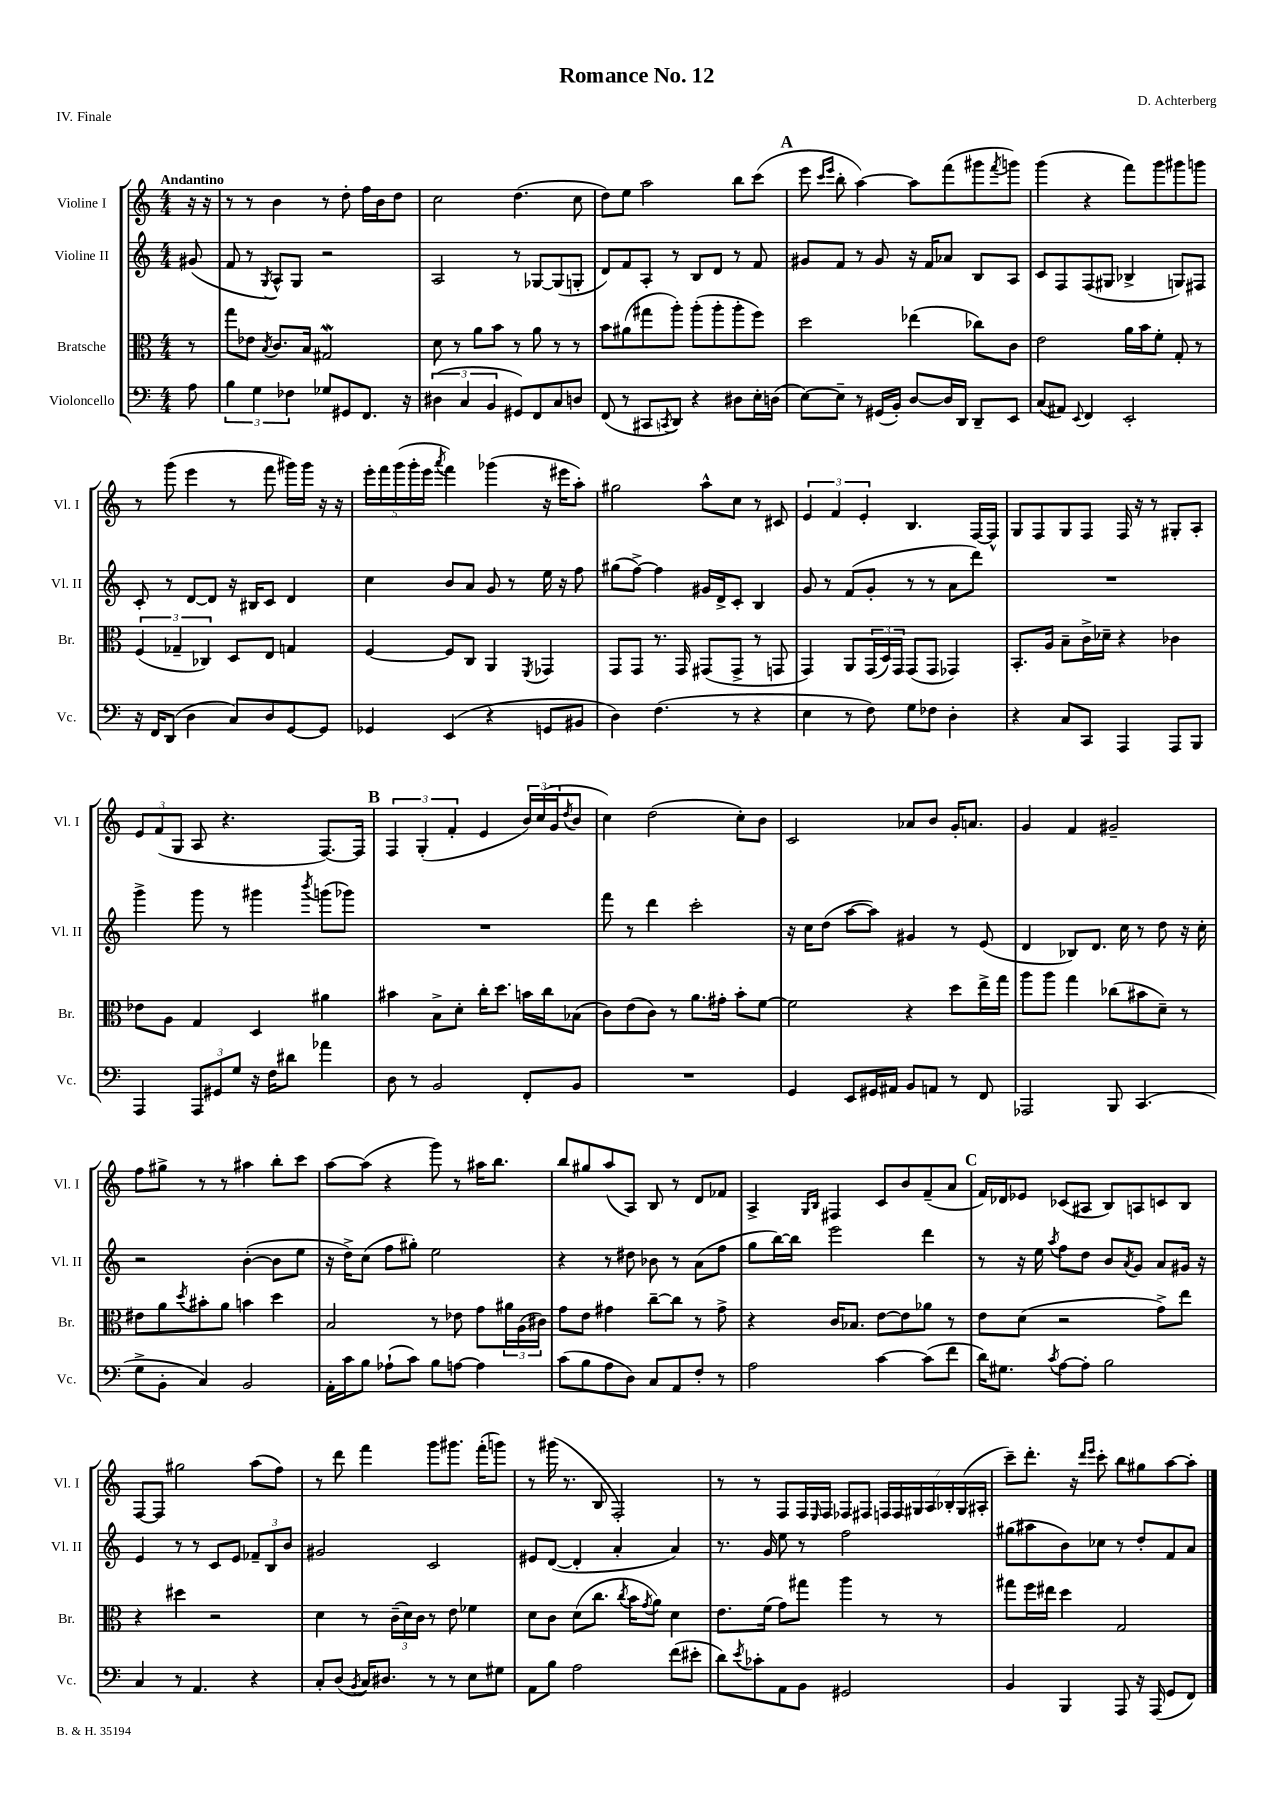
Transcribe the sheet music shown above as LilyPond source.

\header { title = "Romance No. 12" composer = "D. Achterberg" piece = "IV. Finale" }
<<
\new StaffGroup <<
\new Staff = "s0" \with { instrumentName = "Violine I" shortInstrumentName = "Vl. I" } {
    \clef treble \key c \major \numericTimeSignature \time 4/4 \partial 8 \tempo "Andantino"
    r16 r16 |
    r8 r8 b'4 r8 d''8-. f''16 b'16 d''8 |
    c''2 d''4.( c''8 |
    d''8) e''8 a''2 b''8 c'''8( |
    \mark \markup { \bold "A" } e'''8 \grace { c'''16 e'''16 } b''8-. a''4~) a''8 f'''8( gis'''8 \acciaccatura { f'''8 } g'''8) |
    g'''4( r4 f'''8) g'''8 gis'''8 g'''8 |
    r8 g'''8( e'''4 r8 f'''8 gis'''16) gis'''16 r16 r16 |
    \tuplet 5/4 { e'''16-. f'''16 g'''16( g'''16-. e'''16 } \acciaccatura { a'''8 } f'''4) ges'''4( r16 eis'''16 a''8-.) |
    gis''2 a''8-^ c''8 r8 cis'8 |
    \tuplet 3/2 { e'4 f'4 e'4-. } b4. f16~ f16-^ |
    g8 f8 g8 f8 f16 r16 r8 gis8-. a8-. |
    \tuplet 3/2 { e'8 f'8( g8 } a8 r4. f8.~) f16 |
    \mark \markup { \bold "B" } \tuplet 3/2 { f4 g4-.( f'4-. } e'4 \tuplet 3/2 { b'16) c''16( g'16 } \acciaccatura { d''8 } b'8 |
    c''4) d''2( c''8-.) b'8 |
    c'2 aes'8 b'8 g'16-. a'8. |
    g'4 f'4 gis'2-- |
    f''8 gis''8-> r8 r8 ais''4 b''8-. c'''8 |
    a''8~ a''8( r4 g'''8) r8 ais''16 b''8. |
    b''8 gis''8 a''8( a8) b8 r8 d'8 fes'8 |
    a4-> \grace { g16 b16 } fis4 c'8 b'8 f'8--( a'8 |
    \mark \markup { \bold "C" } f'16) des'16 ees'8 ces'8( ais8 b8) a8 c'8 b8 |
    f8~ f8 gis''2 a''8( f''8) |
    r8 d'''8 f'''4 g'''8 gis'''8. f'''16-.( g'''8) |
    r8 gis'''16( r8. b8 f2-.) |
    r8 r8 f8 f16 \grace { e16 } f16 fes8 fis8 \tuplet 7/4 { f16 f16 gis16 a16 bes16-. gis16( ais16-. } |
    c'''8--) d'''8.-. r16 \grace { d'''16 e'''16 } c'''8-. b''8 gis''8 a''8~ a''8-. \bar "|." |
}
\new Staff = "s1" \with { instrumentName = "Violine II" shortInstrumentName = "Vl. II" } {
    \clef treble \key c \major \numericTimeSignature \time 4/4 \partial 8
    gis'8( |
    f'8 r8 \acciaccatura { g8 } a8-^) g8 r2 |
    a2 r8 ges8~ ges8( g8-. |
    d'8) f'8 a8-. r8 b8 d'8 r8 f'8 |
    \mark \markup { \bold "A" } gis'8 f'8 r8 gis'8 r16 f'16 aes'8 b8 a8 |
    c'8 f8 f8( gis8 bes4-> g8) fis8 |
    c'8-. r8 d'8~ d'8 r16 bis16 c'8 d'4 |
    c''4 b'8 a'8 g'8 r8 e''16 r16 f''8 |
    gis''8( f''8~->) f''4 gis'16 d'16-> c'8-. b4 |
    g'8 r8 f'8( g'8-. r8 r8 a'8 d'''8) |
    R1 |
    g'''4-> g'''8 r8 gis'''4 \acciaccatura { b'''8 } g'''8( ges'''8) |
    \mark \markup { \bold "B" } R1 |
    f'''8 r8 d'''4 c'''2-. |
    r16 c''16 d''8( a''8~ a''8) gis'4 r8 e'8( |
    d'4 bes8) d'8. c''16 r8 d''8 r16 c''16-. |
    r2 b'4~-.( b'8 e''8 |
    r16 d''16->) c''8( f''8 gis''8-.) e''2 |
    r4 r8 dis''8 bes'8 r8 a'8( f''8 |
    g''8 b''16~) b''16 e'''2 d'''4 |
    \mark \markup { \bold "C" } r8 r16 e''16 \acciaccatura { a''8 } f''8 d''8 b'8 \acciaccatura { a'8 } g'8 a'8 gis'16 r16 |
    e'4 r8 r8 c'8 e'8 \tuplet 3/2 { fes'8-- b8 b'8 } |
    gis'2 c'2 |
    eis'8 d'8~( d'4-. a'4-. a'4) |
    r8. g'16 e''8 r8 f''2 |
    gis''8( ais''8 b'8) ces''8 r8 d''8-. f'8 a'8 \bar "|." |
}
\new Staff = "s2" \with { instrumentName = "Bratsche" shortInstrumentName = "Br." } {
    \clef alto \key c \major \numericTimeSignature \time 4/4 \partial 8
    r8 |
    g''8 ees'8 \acciaccatura { b8 } c'8. b16 gis2\mordent |
    d'8 r8 a'8 b'8 r8 a'8 r8 r8 |
    b'8 ais'8( gis''8 a''8-.) a''8-.( a''8-. a''8-. f''8) |
    \mark \markup { \bold "A" } d''2 ees''4( ces''8) c'8 |
    e'2 a'16 b'16 f'8-. g8-. r8 |
    \tuplet 3/2 { f4( ges4-- ces4) } d8 e8 g4 |
    f4~ f8 c8 a,4 \acciaccatura { f,8 } ges,4 |
    g,8 g,8 r8. g,16 gis,8( gis,8-> r8 g,8 |
    g,4) a,8 \tuplet 3/2 { g,16( d16) g,16 } g,8( g,8 ges,4) |
    b,8.-. a16 b8-- c'16-> des'16-- r4 ces'4 |
    ees'8 a8 g4 d4 ais'4 |
    \mark \markup { \bold "B" } bis'4 b8-> d'8-. c''16-. d''8. b'16 c''16 bes8( |
    c'8) e'8( c'8) r8 a'8. gis'16-. b'8-. f'8~ |
    f'2 r4 d''8 e''16-> g''16 |
    a''8 a''8 g''4 ces''8( bis'8 d'8--) r8 |
    eis'8 a'8 \acciaccatura { d''8 } bis'8-. a'8 b'4 d''4 |
    b2 r8 ees'8 g'8 \tuplet 3/2 { ais'16 a16( cis'16) } |
    g'8 e'8 gis'4 c''8~-- c''8 r8 gis'8-> |
    r4 c'16 bes8. e'8~ e'8 aes'8 r8 |
    \mark \markup { \bold "C" } e'8 d'8( r2 g'8->) e''8 |
    r4 dis''4 r2 |
    d'4 r8 \tuplet 3/2 { c'16--( d'16) c'16 } r8 e'8 fes'4 |
    d'8 c'8 d'8( c''8. \acciaccatura { c''8 } b'16 \acciaccatura { g'8 } a'8) d'4 |
    e'8. f'16( g'8) gis''8 a''4 r8 r8 |
    gis''8 f''16 eis''16 d''4 g2 \bar "|." |
}
\new Staff = "s3" \with { instrumentName = "Violoncello" shortInstrumentName = "Vc." } {
    \clef bass \key c \major \numericTimeSignature \time 4/4 \partial 8
    a8 |
    \tuplet 3/2 { b4 g4 fes4 } ges8 gis,8 f,8. r16 |
    \tuplet 3/2 { dis4( c4 b,4 } gis,8) f,8 c8 d8 |
    f,8( r8 cis,8 \acciaccatura { c,8 } d,8) r4 dis8 e16-. d16( |
    \mark \markup { \bold "A" } e8~) e8-- r8 gis,16( b,16-.) d8~ d16 d,16 d,8-- e,8 |
    c8( ais,8) \appoggiatura { e,8 } f,4 e,2-. |
    r16 f,16 d,8( d4 c8) d8 g,8~ g,8 |
    ges,4 e,4( r4 g,8 bis,8 |
    d4) f4.( r8 r4 |
    e4 r8 f8) g8 fes8 d4-. |
    r4 c8 c,8 a,,4 a,,8 b,,8 |
    a,,4 \tuplet 3/2 { a,,8 gis,8 g8 } r16 f16 dis'8 aes'4 |
    \mark \markup { \bold "B" } d8 r8 b,2 f,8-. b,8 |
    R1 |
    g,4 e,8 gis,16 ais,16 b,8 a,8 r8 f,8 |
    aes,,2 b,,8 c,4.( |
    g8-> b,8-. c4) b,2 |
    a,16-. c'16 b8 aes8-!( c'8) b8 a8~ a4 |
    c'8( b8 a8 d8) c8 a,8 f8-. r8 |
    a2 c'4~ c'8( f'8 |
    \mark \markup { \bold "C" } d'16) gis8. \acciaccatura { c'8 } a8~ a8-. b2 |
    c4 r8 a,4. r4 |
    c8-. d8( \acciaccatura { b,8 } c16) dis8. r8 r8 e8 gis8 |
    a,8 b8 a2 f'8( eis'8-. |
    d'8) \acciaccatura { e'8 } ces'8-. a,8 b,8 gis,2 |
    b,4 b,,4 a,,8 r16 a,,16( g,8 f,8) \bar "|." |
}
>>
>>
\layout { \context { \Score \remove "Bar_number_engraver" } }
